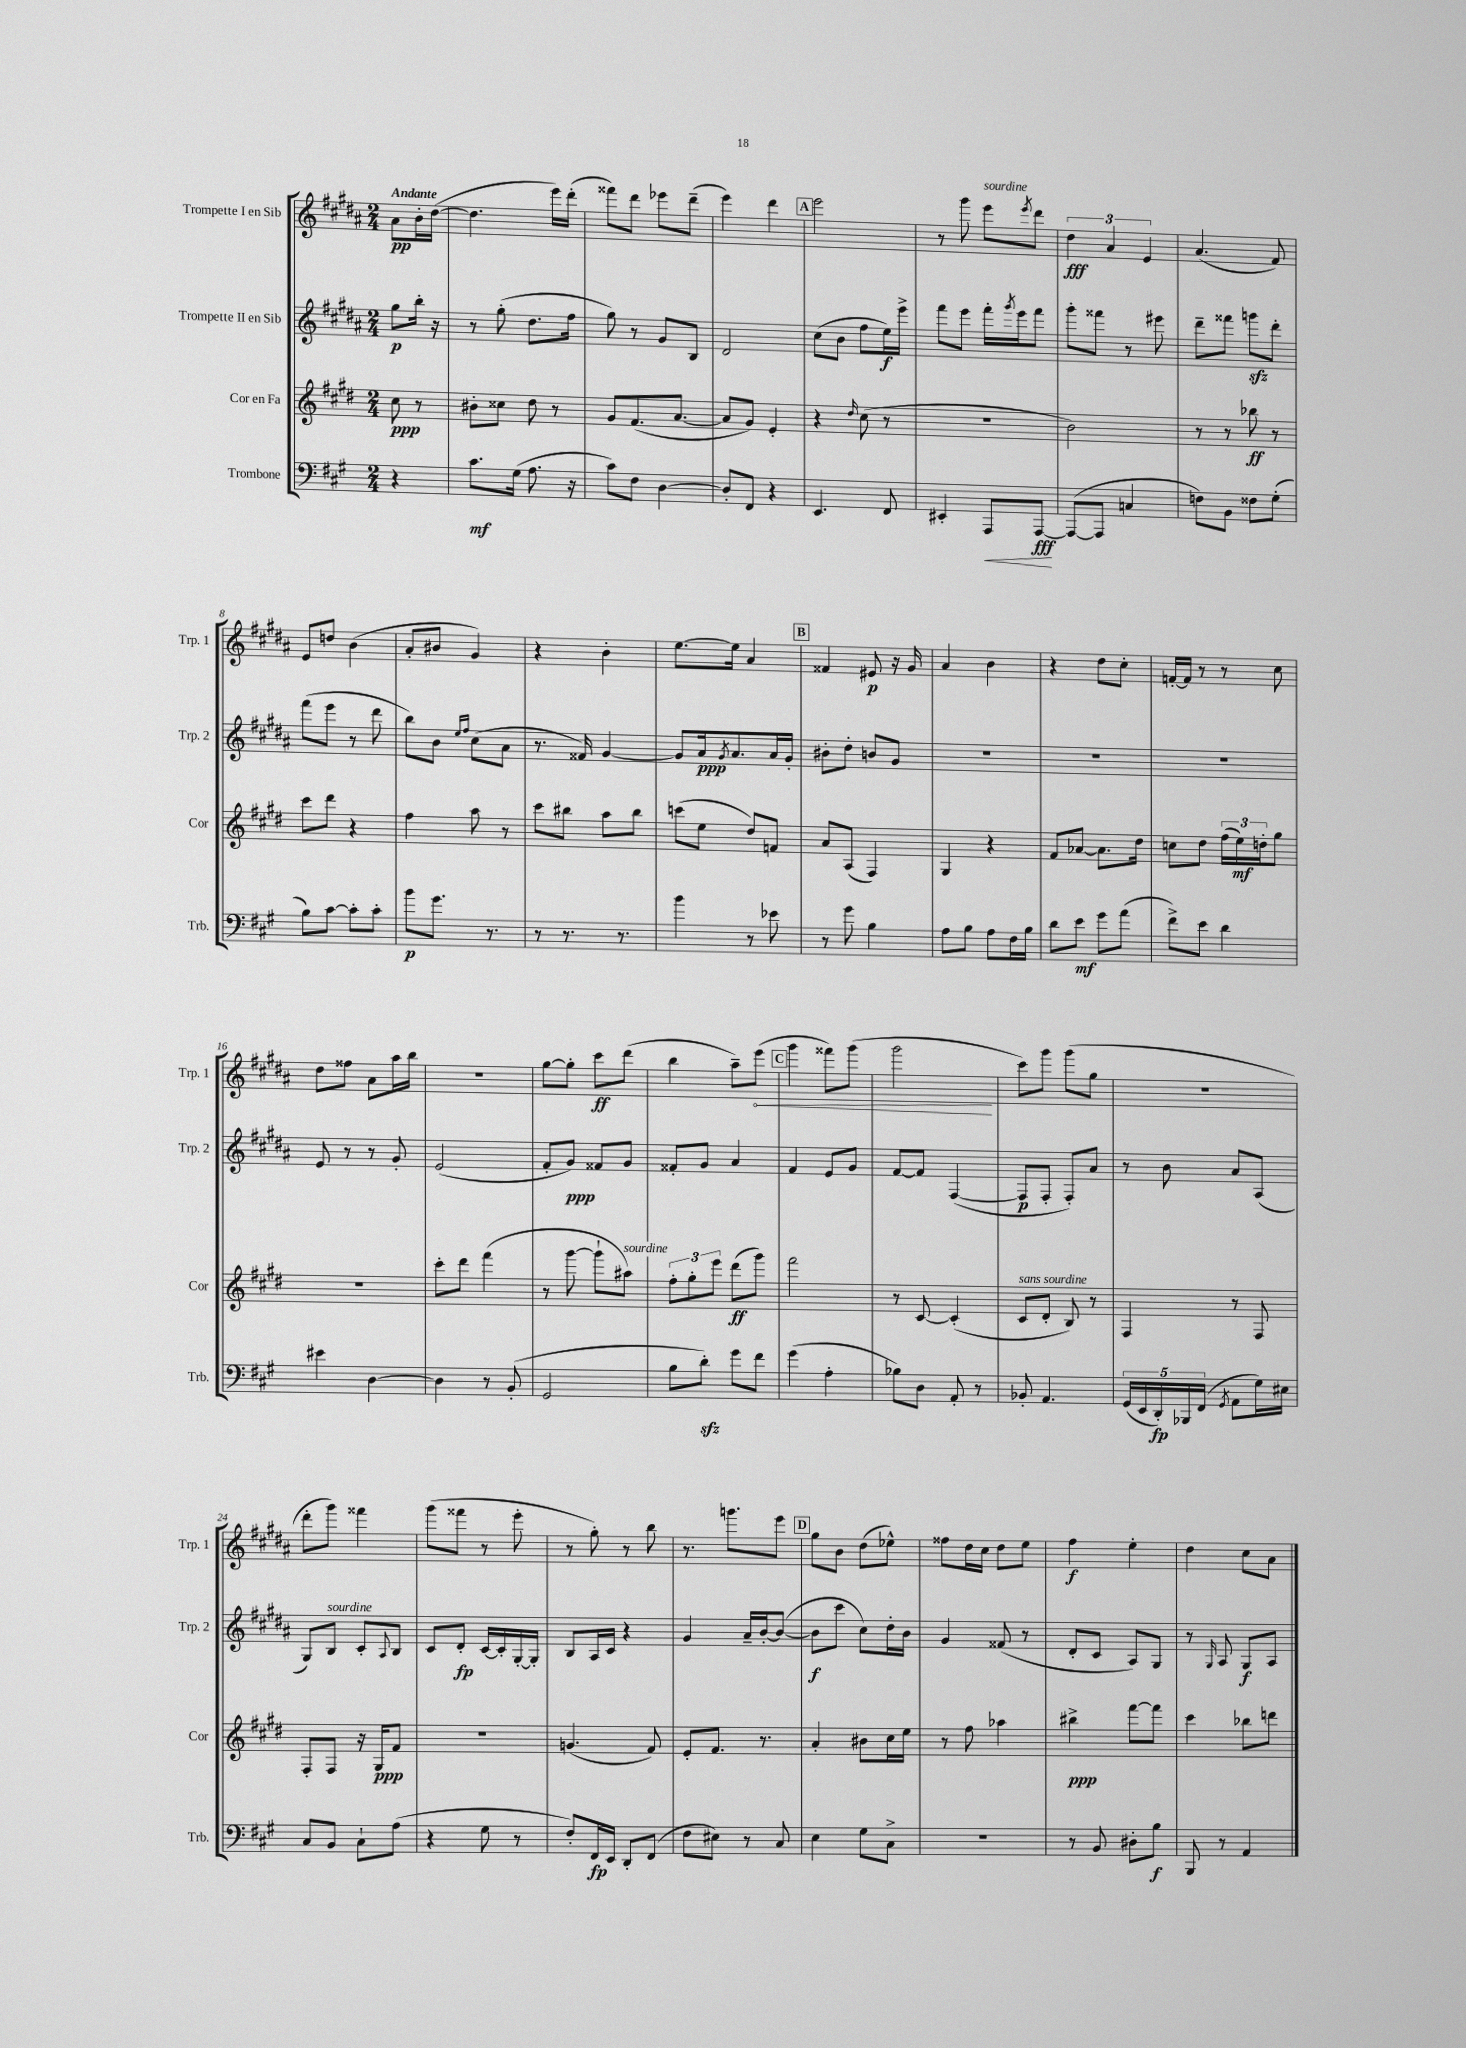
<<
\new StaffGroup <<
\new Staff = "s0" \with { instrumentName = "Trompette I en Sib" shortInstrumentName = "Trp. 1" } {
    \clef treble \key b \major \numericTimeSignature \time 2/4 \partial 4 \tempo "Andante"
    ais'8\pp b'16-. dis''16~( |
    dis''4. e'''16) dis'''16-.( |
    fisis'''8) dis'''8 ees'''8 dis'''8--( |
    e'''4) dis'''4 |
    \mark \markup { \box "A" } e'''2 |
    r8 gis'''8 e'''8^\markup { \italic "sourdine" } \acciaccatura { e'''8 } dis'''8 |
    \tuplet 3/2 { dis''4\fff ais'4 e'4 } |
    ais'4.( fis'8) |
    e'8 d''8 b'4( |
    ais'8-. bis'8 gis'4) |
    r4 b'4-. |
    e''8.~ e''16 ais'4 |
    \mark \markup { \box "B" } fisis'4 eis'8\p r16 gis'16 |
    ais'4 b'4 |
    r4 dis''8 cis''8-. |
    f'16~-. f'16 r8 r8 cis''8 |
    dis''8 fisis''8 ais'8 ais''16 b''16 |
    R2 |
    gis''8~ gis''8-. cis'''8\ff dis'''8( |
    b''4 ais''8--) \once \override Hairpin.circled-tip = ##t e'''8\<( |
    \mark \markup { \box "C" } gis'''4 fisis'''8) gis'''8( |
    gis'''2\! |
    cis'''8) gis'''8 gis'''8( gis''8 |
    r2 |
    dis'''8-. gis'''8) fisis'''4 |
    gis'''8( fisis'''8 r8 e'''8-. |
    r8 gis''8-.) r8 b''8 |
    r8. g'''8. e'''8 |
    \mark \markup { \box "D" } gis''8 b'8 dis''8( ees''8-^) |
    fisis''8 dis''16 cis''16 dis''8 e''8 |
    fis''4\f e''4-. |
    dis''4 cis''8 ais'8 \bar "|." |
}
\new Staff = "s1" \with { instrumentName = "Trompette II en Sib" shortInstrumentName = "Trp. 2" } {
    \clef treble \key b \major \numericTimeSignature \time 2/4 \partial 4
    gis''8\p b''16-. r16 |
    r8 gis''8-.( dis''8. fis''16 |
    gis''8) r8 gis'8 b8 |
    dis'2 |
    \mark \markup { \box "A" } cis''8( b'8 fis''8 e''16\f) e'''16-> |
    fis'''8 e'''8 fis'''16-. \acciaccatura { gis'''8 } e'''16 fis'''8 |
    gis'''8-. fisis'''8 r8 eis'''8 |
    dis'''8-- fisis'''8 g'''8\sfz dis'''8-. |
    fis'''8( e'''8 r8 dis'''8 |
    b''8) b'8 \grace { e''16 fis''16 } cis''8( ais'8 |
    r8. fisis'16) gis'4~ |
    gis'8 ais'16\ppp \acciaccatura { gis'8 } ais'8. ais'16 gis'16-. |
    \mark \markup { \box "B" } bis'8-. dis''8-. b'8 gis'8 |
    R2 |
    R2 |
    R2 |
    e'8 r8 r8 gis'8-. |
    e'2( |
    fis'8-. gis'8\ppp) fisis'8 gis'8 |
    fisis'8-. gis'8 ais'4 |
    \mark \markup { \box "C" } fis'4 e'8 gis'8 |
    fis'8~ fis'8 fis4~( |
    fis8\p fis8-. fis8-.) ais'8 |
    r8 b'8 ais'8 ais8( |
    gis8) b8^\markup { \italic "sourdine" } cis'8-. \appoggiatura { ais8 } b8 |
    cis'8 dis'8-.\fp cis'16~ cis'16-. gis16~-. gis16-. |
    b8 ais16 cis'16 r4 |
    gis'4 ais'16-- b'16~-. b'8~( |
    \mark \markup { \box "D" } b'8\f cis'''8 cis''8) dis''16-. b'16 |
    gis'4 fisis'8( r8 |
    dis'8-. cis'8 ais8) gis8 |
    r8 \grace { gis16 } ais8 gis8\f ais8 \bar "|." |
}
\new Staff = "s2" \with { instrumentName = "Cor en Fa" shortInstrumentName = "Cor" } {
    \clef treble \key e \major \numericTimeSignature \time 2/4 \partial 4
    cis''8\ppp r8 |
    bis'8-. cisis''8 dis''8 r8 |
    gis'8 fis'8.( a'8.~ |
    a'8 gis'8) e'4-. |
    \mark \markup { \box "A" } r4 \grace { dis''16 } cis''8( r8 |
    R2 |
    b'2) |
    r8 r8 bes''8\ff r8 |
    cis'''8 dis'''8 r4 |
    fis''4 a''8 r8 |
    cis'''8 bis''8 a''8 bis''8 |
    c'''8( e''8 dis''8) f'8 |
    \mark \markup { \box "B" } a'8 a8( fis4) |
    gis4 r4 |
    fis'8 aes'8~ aes'8. dis''16 |
    c''8 dis''8 \tuplet 3/2 { fis''16( e''16\mf) d''16-. } gis''8 |
    R2 |
    cis'''8-. dis'''8 fis'''4( |
    r8 gis'''8~ gis'''8-! ais''8^\markup { \italic "sourdine" }) |
    \tuplet 3/2 { fis''8-. gis''8-. e'''8 } dis'''8\ff( gis'''8) |
    \mark \markup { \box "C" } fis'''2 |
    r8 cis'8~ cis'4-.( |
    cis'8^\markup { \italic "sans sourdine" } dis'8-. b8) r8 |
    fis4 r8 fis8 |
    fis8-. fis8 r16 gis16\ppp fis'8 |
    R2 |
    g'4.( fis'8) |
    e'8-. fis'8. r8. |
    \mark \markup { \box "D" } a'4-. bis'8 cis''16 e''16 |
    r8 fis''8 aes''4 |
    bis''4->\ppp fis'''8~ fis'''8 |
    cis'''4 bes''8 d'''8 \bar "|." |
}
\new Staff = "s3" \with { instrumentName = "Trombone" shortInstrumentName = "Trb." } {
    \clef bass \key a \major \numericTimeSignature \time 2/4 \partial 4
    r4 |
    cis'8.\mf gis16( a8. r16 |
    cis'8) fis8 d4~ |
    d8-. fis,8 r4 |
    \mark \markup { \box "A" } e,4. fis,8 |
    eis,4-. a,,8\< a,,8~\fff\! |
    a,,8~( a,,8 c4 |
    f8) b,8 fisis8 gis8-.( |
    b8) cis'8~ cis'8-. cis'8-. |
    b'8\p gis'8. r8. |
    r8 r8. r8. |
    b'4 r8 ees'8 |
    \mark \markup { \box "B" } r8 gis'8 b4 |
    a8 b8 a8 fis16 b16 |
    d'8 e'8\mf gis'8 a'8( |
    fis'8->) e'8 d'4 |
    eis'4 d4~ |
    d4 r8 b,8-.( |
    gis,2 |
    b8 d'8-.\sfz) gis'8 fis'8 |
    \mark \markup { \box "C" } gis'4( a4-. |
    bes8) d8 a,8-. r8 |
    bes,8-. a,4. |
    \tuplet 5/4 { gis,16( e,16 d,16-.\fp) bes,,16 fis,16( } \acciaccatura { gis,8 } a,8 gis16) eis16 |
    cis8 b,8 cis8-! a8( |
    r4 gis8 r8 |
    fis8-.) fis,16\fp e,16 d,8-. fis,8( |
    fis8 eis8) r8 cis8 |
    \mark \markup { \box "D" } e4 gis8 cis8-> |
    R2 |
    r8 b,8 dis8-. b8\f |
    b,,8 r8 a,4 \bar "|." |
}
>>
>>
